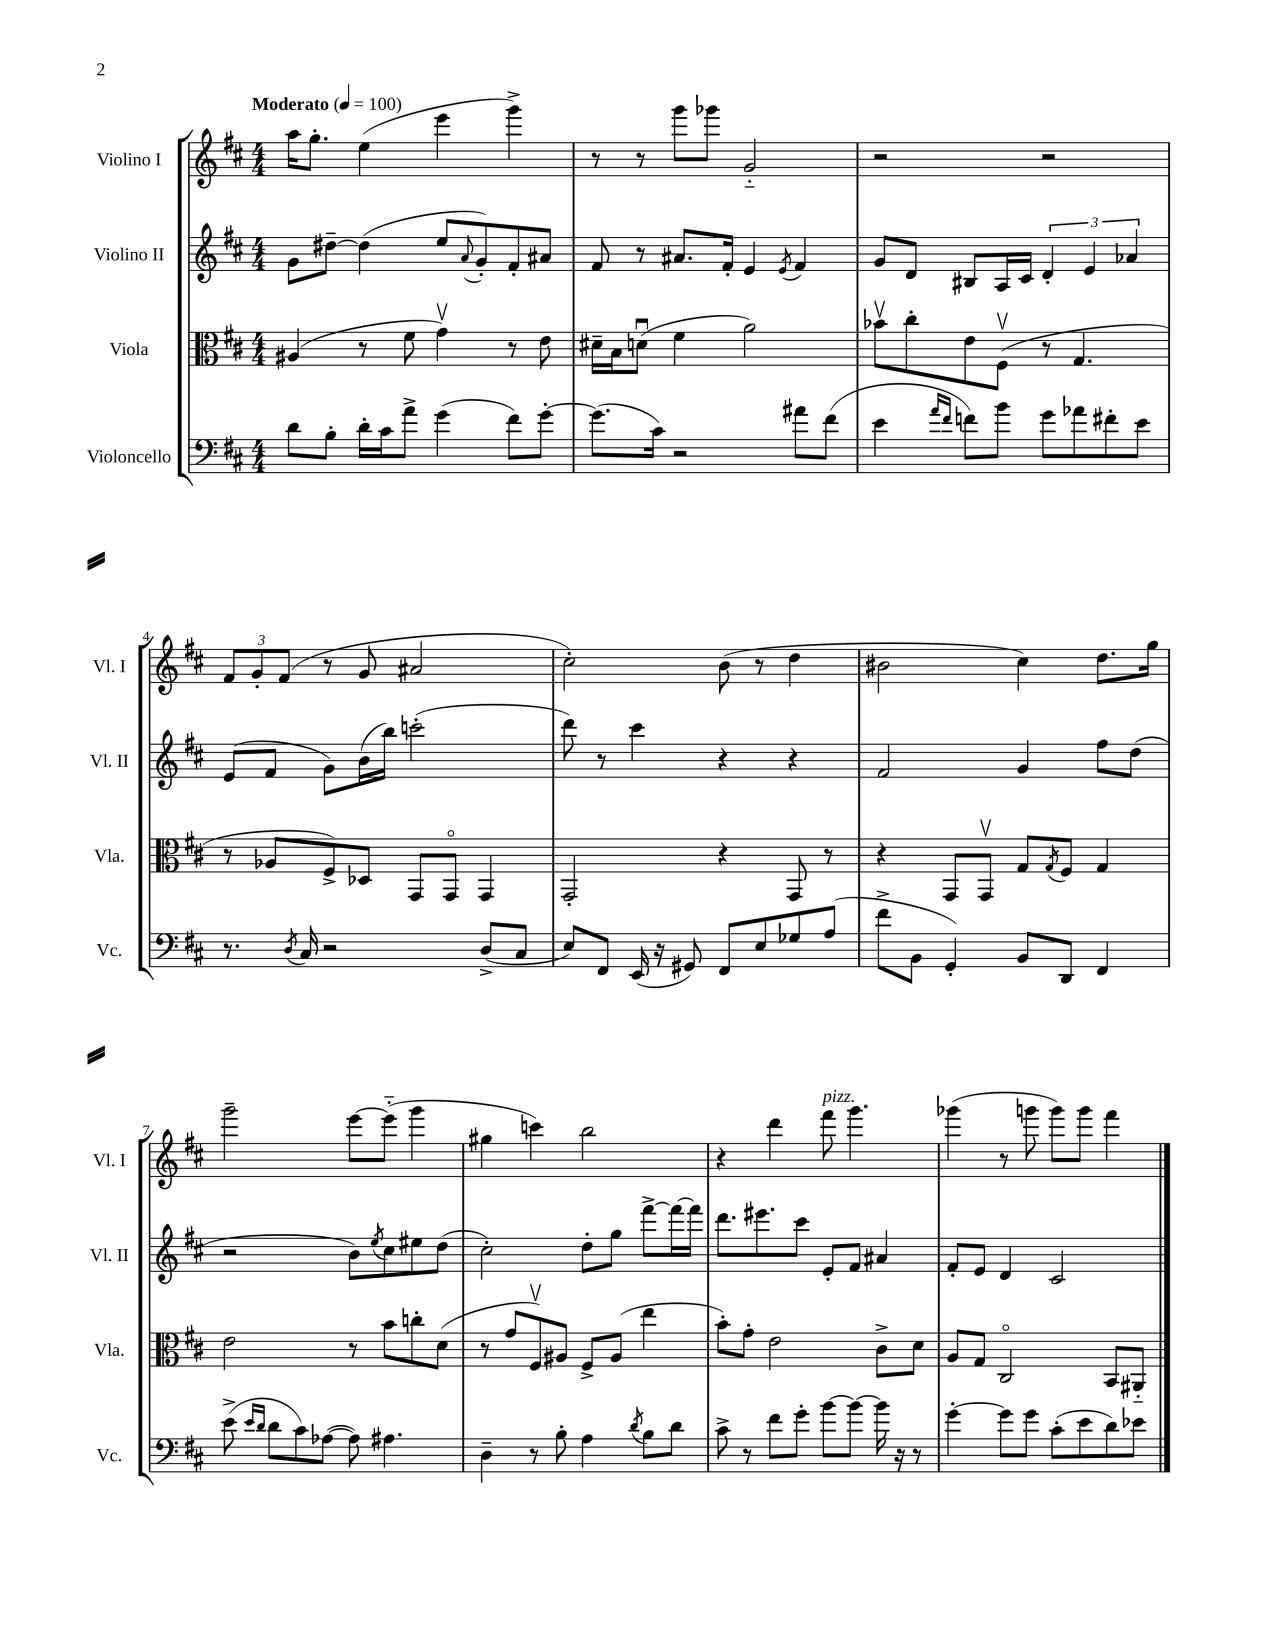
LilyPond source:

<<
\new StaffGroup <<
\new Staff = "s0" \with { instrumentName = "Violino I" shortInstrumentName = "Vl. I" } {
    \clef treble \key d \major \numericTimeSignature \time 4/4 \tempo "Moderato" 4 = 100
    a''16 g''8.-. e''4( e'''4 g'''4->) |
    r8 r8 g'''8 ges'''8 g'2-_ |
    r2 r2 |
    \tuplet 3/2 { fis'8 g'8-. fis'8( } r8 g'8 ais'2 |
    cis''2-.) b'8( r8 d''4 |
    bis'2 cis''4) d''8. g''16 |
    g'''2-- e'''8~ e'''8-_( g'''4 |
    gis''4 c'''4) b''2 |
    r4 d'''4 fis'''8^\markup { \italic "pizz." } g'''4. |
    ges'''4( r8 g'''8 g'''8) g'''8 fis'''4 \bar "|." |
}
\new Staff = "s1" \with { instrumentName = "Violino II" shortInstrumentName = "Vl. II" } {
    \clef treble \key d \major \numericTimeSignature \time 4/4
    g'8 dis''8~-- dis''4( e''8 \appoggiatura { a'8 } g'8-.) fis'8-. ais'8 |
    fis'8 r8 ais'8. fis'16-. e'4 \acciaccatura { e'8 } fis'4 |
    g'8 d'8 bis8 a16 cis'16 \tuplet 3/2 { d'4-. e'4 aes'4 } |
    e'8( fis'8 g'8) b'16( b''16) c'''2-.( |
    d'''8) r8 cis'''4 r4 r4 |
    fis'2 g'4 fis''8 d''8( |
    r2 b'8) \acciaccatura { e''8 } cis''8 eis''8 d''8( |
    cis''2-.) d''8-. g''8 fis'''8~-> fis'''16~ fis'''16 |
    d'''8. eis'''8. cis'''8 e'8-. fis'8 ais'4 |
    fis'8-. e'8 d'4 cis'2 \bar "|." |
}
\new Staff = "s2" \with { instrumentName = "Viola" shortInstrumentName = "Vla." } {
    \clef alto \key d \major \numericTimeSignature \time 4/4
    ais4( r8 fis'8 g'4\upbow) r8 e'8 |
    dis'16-- b16 d'8\downbow( fis'4 a'2) |
    bes'8\upbow cis''8-. e'8 fis8\upbow( r8 g4. |
    r8 aes8 fis8->) des8 g,8 g,8\flageolet g,4 |
    g,2-. r4 g,8 r8 |
    r4 g,8 g,8\upbow g8 \acciaccatura { g8 } fis8 g4 |
    e'2 r8 b'8 c''8-. d'8( |
    r8 g'8 fis8\upbow) ais8 fis8-> ais8( e''4 |
    b'8-.) g'8-. e'2 cis'8-> d'8 |
    a8 g8 cis2\flageolet b,8 ais,8-_ \bar "|." |
}
\new Staff = "s3" \with { instrumentName = "Violoncello" shortInstrumentName = "Vc." } {
    \clef bass \key d \major \numericTimeSignature \time 4/4
    d'8 b8-. d'16-. cis'16 a'8-> g'4( fis'8) g'8~-. |
    g'8.( cis'16) r2 ais'8 fis'8( |
    e'4 \grace { a'16 fis'16 } f'8) b'8 g'8 aes'8 fis'8-. e'8 |
    r8. \acciaccatura { d8 } cis16 r2 d8->( cis8 |
    e8) fis,8 e,16( r16 gis,8) fis,8 e8 ges8 a8( |
    fis'8-> b,8 g,4-.) b,8 d,8 fis,4 |
    e'8->( \grace { e'16 d'16 } d'8 cis'8) aes8~( aes8) ais4. |
    d4-- r8 b8-. a4 \acciaccatura { d'8 } b8 d'8 |
    cis'8-> r8 fis'8 g'8-. b'8~ b'8~ b'16 r16 r8 |
    g'4~-. g'8 g'8 cis'8-.( e'8 d'8) ees'8 \bar "|." |
}
>>
>>
